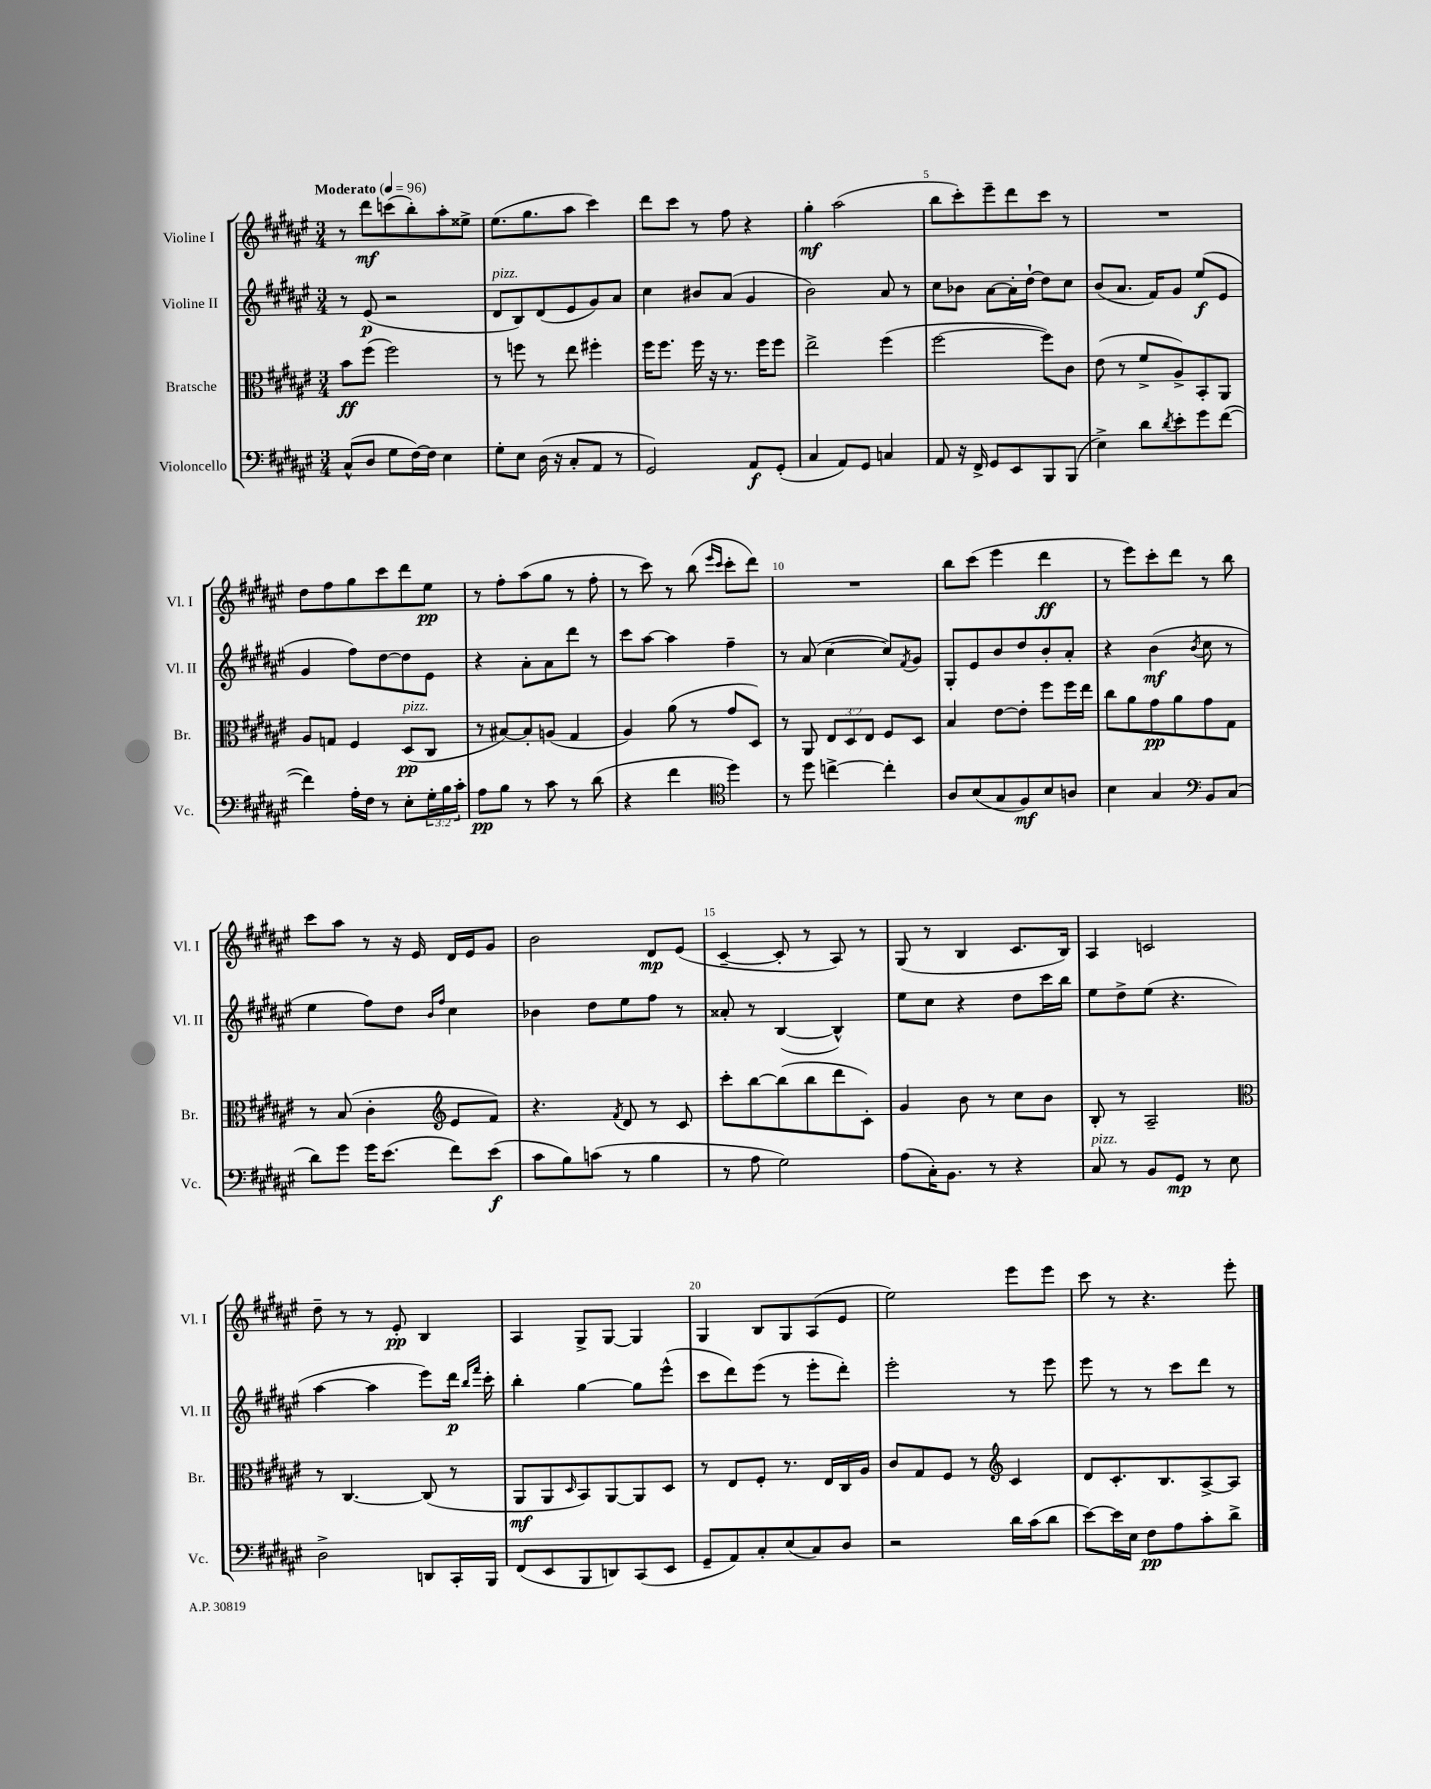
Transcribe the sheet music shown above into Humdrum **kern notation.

**kern	**kern	**kern	**kern
*staff4	*staff3	*staff2	*staff1
*clefF4	*clefC3	*clefG2	*clefG2
*k[f#c#g#d#a#e#]	*k[f#c#g#d#a#e#]	*k[f#c#g#d#a#e#]	*k[f#c#g#d#a#e#]
*M3/4	*M3/4	*M3/4	*M3/4
*MM96	*MM96	*MM96	*MM96
(8C#^^	8b	8r	8r
8D#	(8ff#	(8e#	8ddd#
8G#	2ff#)	2r	(8ccc
[16F#)	.	.	8bb')
16F#]	.	.	.
4E#	.	.	8aa#'
.	.	.	8ee##^
=	=	=	=
8G#'	8r	8d#	(8.ee#
8E#	8ff	8B)	.
.	.	.	8.gg#
(16D#	8r	(8d#	.
16r	.	.	.
8C#'	8ee#	8e#	8aa#
8AA#	4ff#'	8g#)	4ccc#)
8r	.	8a#	.
=	=	=	=
2GG#)	16ff#	4cc#	8ddd#
.	8.ff#	.	.
.	.	.	8ccc#
.	16ff#	8b#	8r
.	16r	.	.
.	8.r	(8a#	8ff#
8AA#	.	4g#	4r
.	16ff#	.	.
(8GG#'	8ff#	.	.
=	=	=	=
4C#	2ee#^	2b)	4gg#'
8AA#)	.	.	(2aa#
8GG#	.	.	.
4C	(4ff#	8a#	.
.	.	8r	.
=	=	=	=
8AA#	[2ff#	8cc#	8bb
16r	.	8b-	8ccc#')
16FF#^	.	.	.
8GG#	.	[8a#	8eee#~
8EE#	.	16a#']	8ddd#
.	.	[16dd#`	.
8BBB	8ff#])	8dd#]	8ccc#
(8BBB	8c#	8cc#	8r
=	=	=	=
4E#^)	(8e#	(8b	2.r
.	8r	8.a#	.
8d#	8f#^	.	.
.	.	16f#)	.
8qd#	.	.	.
8e#'	8A#^)	8g#	.
8g#	8BB'	(8ee#	.
([8f#	8AA#	8e#	.
=	=	=	=
4f#])	8A#	4g#	8dd#
.	8G	.	8ff#
16A#'	4F#	8ff#)	8gg#
16F#	.	.	.
8r	.	[8dd#	8ccc#
8E#'	(8D#	8dd#]	8ddd#
24G#'	8C#	8e#	8ee#
24B	.	.	.
24c#'	.	.	.
=	=	=	=
8A#	8r	4r	8r
8B	[8B#)	.	8ff#'
8r	8B#']	8a#'	(8aa#
8c#	(8A	8a#	8gg#
8r	4G#	8ddd#	8r
(8d#	.	8r	8ff#'
=	=	=	=
4r	4A#)	8ccc#	8r
.	.	[8aa#	8ccc#)
4f#	(8a#	4aa#]	8r
.	8r	.	(8bb
*clefC4	*	*	*
.	.	.	16qqeee#
.	.	.	16qqccc#
4dd#)	8g#	4ff#~	8ccc#'
.	8D#)	.	8ddd#)
=	=	=	=
8r	8r	8r	2.r
8dd#	8AA#	(8a#	.
[4cc^	12E#	[4cc#	.
.	12D#	.	.
.	12E#	.	.
4cc']	8F#	8cc#])	.
.	.	8qf#	.
.	8D#	8g#	.
=	=	=	=
8A#	4B	8G#'	8bb
(8B	.	8e#	(8ccc#
8G#	[8e#	8b	4eee#
8F#)	8e#']	8dd#	.
8B	8ff#	8b'	4ddd#
8A	16ff#	8a#'	.
.	16ee#	.	.
=	=	=	=
4B	8cc#	4r	8r
.	8a#	.	8eee#)
4G#	8g#	(4b	8ccc#'
.	8a#	.	8ddd#
*clefF4	*	*	*
.	.	8qb	.
8BB	8g#	8cc#	8r
(8C#	8G#	8r	8bb
=	=	=	=
8d#)	8r	4ee#	8ccc#
8g#	(8B	.	8aa#
16g#	4c#'	8ff#)	8r
(8.e#	.	.	.
.	.	8dd#	16r
.	.	.	16e#
*	*clefG2	*	*
.	.	16qqb	.
.	.	16qqff#	.
8f#)	8e#	4cc#	16d#
.	.	.	16e#
(8e#	8f#)	.	8g#
=	=	=	=
8c#	4.r	4b-	2b
8B)	.	.	.
(8c	.	8dd#	.
.	8qf#	.	.
8r	8d#	8ee#	.
4B	8r	8ff#	8d#
.	8c#	8r	(8e#
=	=	=	=
8r	8ccc#'	8a##'	[4c#~
8A#	[8bb	8r	.
2G#)	(8bb]	([4B	8c#']
.	8bb	.	8r
.	8ddd#	4B^^])	8A#)
.	8c#')	.	8r
=	=	=	=
(8A#	4g#	8ee#	(8G#
16C#')	.	8cc#	8r
8.BB	.	.	.
.	8b	4r	4B
8r	8r	.	.
4r	8cc#	8dd#	8.c#
.	8b	16ccc#	.
.	.	16bb	16B)
=	=	=	=
8C#	8B'	8ee#	4A#
8r	8r	8dd#^	.
8BB	2A#~	(8ee#	2c
8GG#	.	4.r	.
8r	.	.	.
8E#	.	.	.
=	=	=	=
*	*clefC3	*	*
2D#^	8r	[4aa#	8dd#~
.	[4.C#	.	8r
.	.	4aa#]	8r
.	.	.	8e#'
8DD	(8C#]	8eee#)	4B
16CC#'	8r	16ddd#	.
.	.	16qqbb	.
.	.	16qqfff#	.
16BBB	.	16ccc#'	.
=	=	=	=
(8FF#	8AA#	4bb'	4A#
8EE#	8AA#	.	.
.	16qqD#	.	.
8BBB	8BB)	[4gg#	8G#^
8DD)	[8AA#	.	[8G#
(8CC#	8AA#]	8gg#]	4G#]
8EE#	8D#	(8eee#^^	.
=	=	=	=
8GG#~	8r	8ccc#	4G#
8AA#)	8E#	8ddd#)	.
8C#'	8F#'	(8eee#	8B
(8E#	8.r	8r	8G#
8C#)	.	8eee#'	(8A#
.	16E#	.	.
8D#	16C#	8ddd#')	8e#
.	16A#	.	.
=	=	=	=
2r	8c#	2eee#'	2ee#)
.	8G#	.	.
.	8F#	.	.
.	8r	.	.
*	*clefG2	*	*
16d#	4c#	8r	8eee#
(16c#	.	.	.
8d#	.	8eee#	8eee#
=	=	=	=
[8e#)	8d#	8eee#	8ccc#
16e#]	8.c#'	8r	8r
16E#	.	.	.
8F#	.	8r	4.r
.	8.B	.	.
8A#	.	8ccc#	.
8c#'	[8A#^	8ddd#	.
8d#^	8A#]	8r	8eee#'
==	==	==	==
*-	*-	*-	*-
